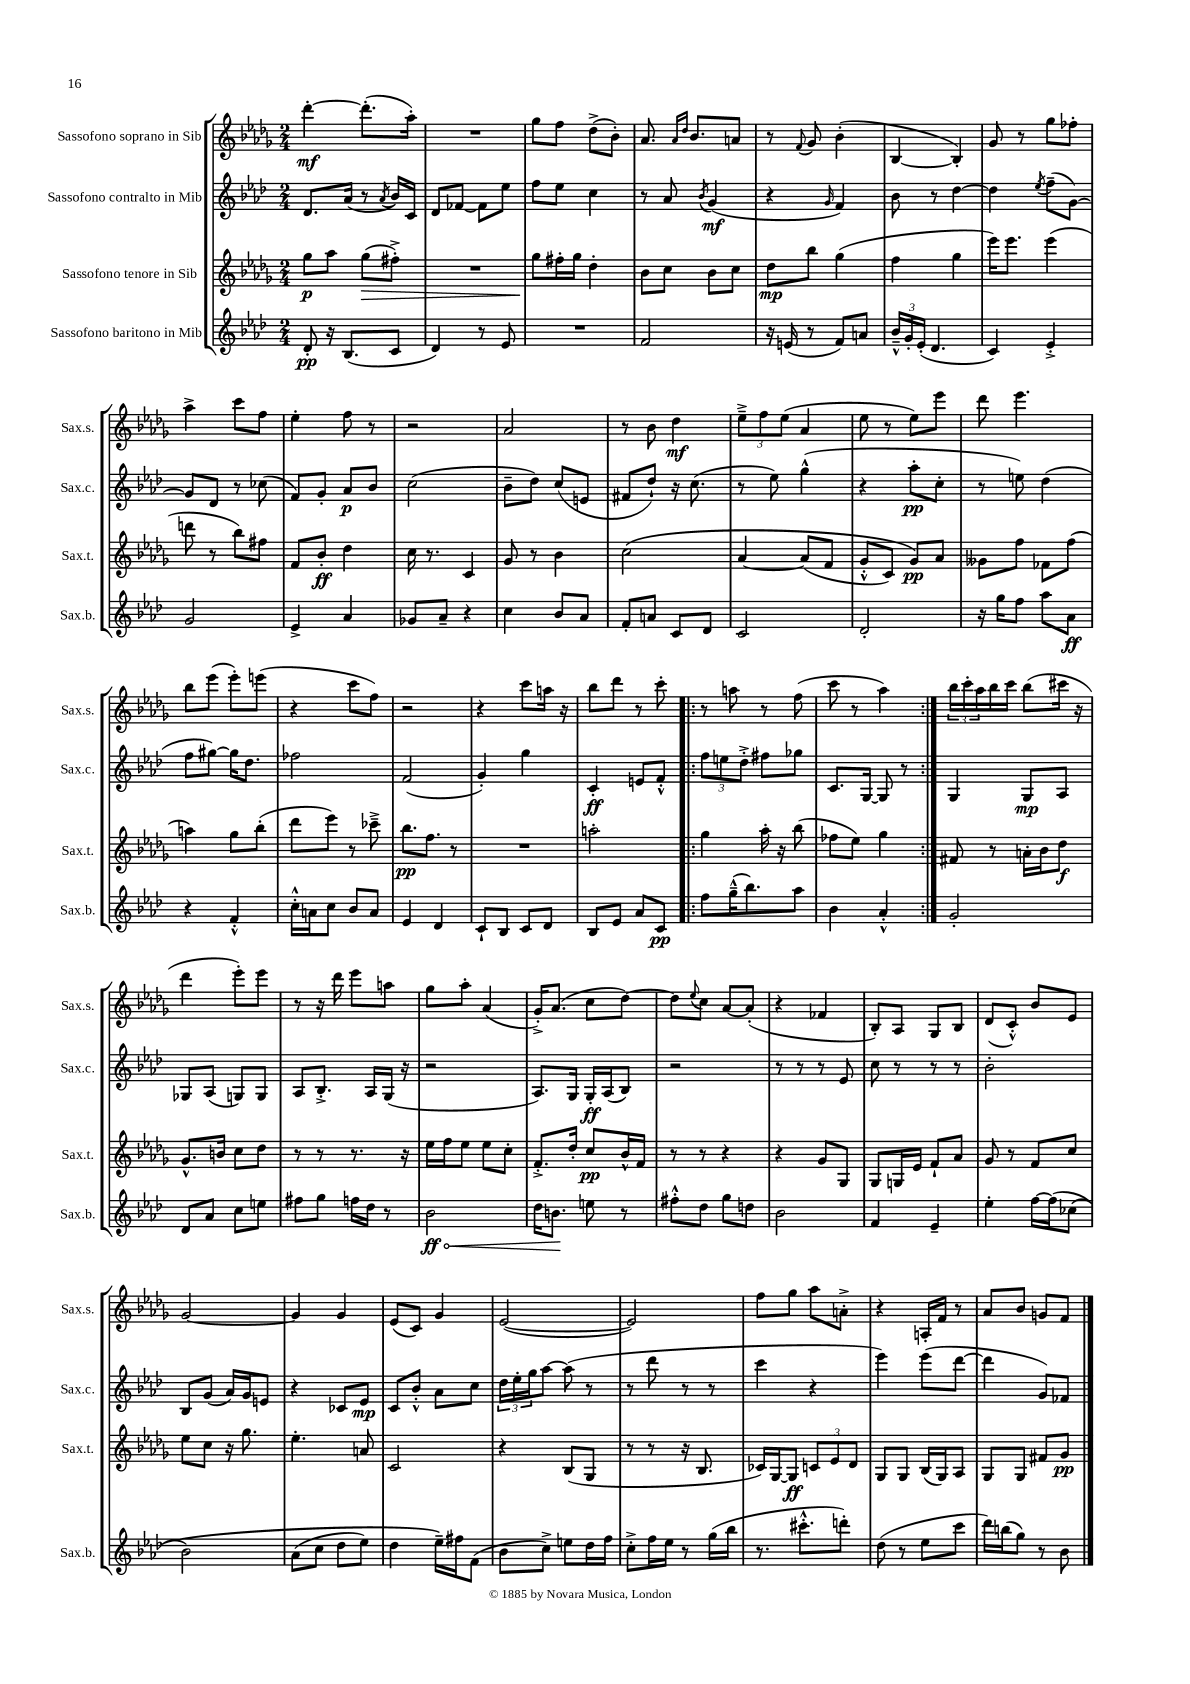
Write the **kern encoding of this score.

**kern	**dynam	**kern	**dynam	**kern	**dynam	**kern	**dynam
*part4	*part4	*part3	*part3	*part2	*part2	*part1	*part1
*staff4	*staff4	*staff3	*staff3	*staff2	*staff2	*staff1	*staff1
*I"Sassofono baritono in Mib	*	*I"Sassofono tenore in Sib	*	*I"Sassofono contralto in Mib	*	*I"Sassofono soprano in Sib	*
*I'Sax.b.	*	*I'Sax.t.	*	*I'Sax.c.	*	*I'Sax.s.	*
*clefG2	*	*clefG2	*	*clefG2	*	*clefG2	*
*k[b-e-a-d-]	*	*k[b-e-a-d-g-]	*	*k[b-e-a-d-]	*	*k[b-e-a-d-g-]	*
*M2/4	*	*M2/4	*	*M2/4	*	*M2/4	*
=1	=1	=1	=1	=1	=1	=1	=1
8d-'/	pp	8gg-\L	p	8.d-/L	.	[4ddd-'\	mf
16r	.	8aa-\J	.	.	.	.	.
(8.B-/L	.	.	.	(16a-/Jk	.	.	.
!	!	!	!LO:HP:b	!	!	!	!
.	.	(8gg-\L	>	8r	.	(8.ddd-'\L]	.
.	.	.	.	8qa-/	.	.	.
8c/J	.	8ff#X'^\J)	.	16b-/LL)	.	.	.
.	.	.	.	16c/JJ	.	16aa-'\Jk)	.
=2	=2	=2	=2	=2	=2	=2	=2
4d-/)	.	2r	.	8d-/L	.	2r	.
.	.	.	.	[8f-X/J	.	.	.
8r	.	.	.	8f-\L]	.	.	.
8e-/	.	.	.	8ee-\J	.	.	.
=3	=3	=3	=3	=3	=3	=3	=3
2r	.	8gg-\L	.	8ff\L	.	8gg-\L	.
.	.	16ff#X'\L	]	8ee-\J	.	8ff\J	.
.	.	16gg-\JJ	.	.	.	.	.
.	.	4dd-'\	.	4cc\	.	(8dd-^\L	.
.	.	.	.	.	.	8b-'\J)	.
=4	=4	=4	=4	=4	=4	=4	=4
2f/	.	8b-\L	.	8r	.	8.a-/	.
.	.	8cc\J	.	8a-/	.	.	.
.	.	.	.	.	.	16qqa-/LL	.
.	.	.	.	.	.	16qqdd-/JJ	.
.	.	.	.	.	.	8.b-/L	.
.	.	.	.	8qb-/	.	.	.
.	.	8b-\L	.	(4g/	mf	.	.
.	.	8cc\J	.	.	.	8an/J	.
=5	=5	=5	=5	=5	=5	=5	=5
16r	.	8dd-\L	mp	4r	.	8r	.
(16en/	.	.	.	.	.	.	.
.	.	.	.	.	.	8qqf/	.
8r	.	8bb-\J	.	.	.	8g-/	.
.	.	.	.	16qqg/	.	.	.
8f/L)	.	(4gg-\	.	4f/)	.	(4b-'\	.
8an/J	.	.	.	.	.	.	.
=6	=6	=6	=6	=6	=6	=6	=6
24b-~^^/LL	.	4ff\	.	8b-\	.	[4B-/	.
24g'/	.	.	.	.	.	.	.
(24e-'/JJ	.	.	.	.	.	.	.
4.d-/	.	.	.	8r	.	.	.
.	.	4gg-\	.	[4dd-\	.	4B-'/])	.
=7	=7	=7	=7	=7	=7	=7	=7
4c/)	.	16eee-\KL)	.	4dd-\]	.	8g-/	.
.	.	8.eee-\J	.	.	.	.	.
.	.	.	.	.	.	8r	.
.	.	.	.	8qee-/	.	.	.
4e-'^/	.	(4eee-\	.	(8ff~\L	.	8gg-\L	.
.	.	.	.	[8g\J)	.	8ff-X'\J	.
!!LO:LB:g=z
=8	=8	=8	=8	=8	=8	=8	=8
2g/	.	8dddn\	.	8g/L]	.	4aa-^\	.
.	.	8r	.	8d-/J	.	.	.
.	.	8bb-\L)	.	8r	.	8ccc\L	.
.	.	8ff#X\J	.	(8cc-X\	.	8ff\J	.
=9	=9	=9	=9	=9	=9	=9	=9
4e-^/	.	8f/L	.	8f/L)	.	4ee-'\	.
.	.	8b-'/J	ff	8g'/J	.	.	.
4a-/	.	4dd-\	.	8a-/L	p	8ff\	.
.	.	.	.	8b-/J	.	8r	.
=10	=10	=10	=10	=10	=10	=10	=10
8g-X/L	.	16cc\	.	(2cc\	.	2r	.
.	.	8.r	.	.	.	.	.
8a-~/J	.	.	.	.	.	.	.
4r	.	4c/	.	.	.	.	.
=11	=11	=11	=11	=11	=11	=11	=11
4cc\	.	8g-/	.	8b-~\L	.	2a-/	.
.	.	8r	.	8dd-\J)	.	.	.
8b-/L	.	4b-\	.	(8cc/L	.	.	.
8a-/J	.	.	.	8en/J	.	.	.
=12	=12	=12	=12	=12	=12	=12	=12
8f'/L	.	(2cc\	.	8f#X/L	.	8r	.
8an/J	.	.	.	8dd-`/J)	.	8b-\	.
8c/L	.	.	.	16r	.	4dd-\	mf
.	.	.	.	(8.cc\	.	.	.
8d-/J	.	.	.	.	.	.	.
=13	=13	=13	=13	=13	=13	=13	=13
2c/	.	[4a-/	.	8r	.	12ee-~^\L	.
.	.	.	.	.	.	12ff\	.
.	.	.	.	8ee-\)	.	.	.
.	.	.	.	.	.	(12ee-\J	.
.	.	(8a-/L]	.	(4gg^^\	.	4a-/	.
.	.	8f/J	.	.	.	.	.
=14	=14	=14	=14	=14	=14	=14	=14
2d-'/	.	8g-'^^/L	.	4r	.	8ee-\	.
.	.	8c/J)	.	.	.	8r	.
.	.	8g-/L)	pp	8aa-'\L	pp	8ee-\L)	.
.	.	8a-/J	.	8cc'\J	.	8eee-\J	.
=15	=15	=15	=15	=15	=15	=15	=15
16r	.	8g--X\L	.	8r	.	8ddd-\	.
16gg\KL	.	.	.	.	.	.	.
8ff\J	.	8ff\J	.	8een\)	.	4.eee-\	.
8aa-\L	.	8f-X\L	.	(4dd-\	.	.	.
8a-\J	ff	(8ff\J	.	.	.	.	.
!!LO:LB:g=z
=16	=16	=16	=16	=16	=16	=16	=16
4r	.	4aan\)	.	8ff\L	.	8bb-\L	.
.	.	.	.	[8gg#X\J)	.	(8eee-\J	.
4f'^^/	.	8gg-\L	.	16gg#\KL]	.	8eee-'\L)	.
.	.	.	.	8.dd-\J	.	.	.
.	.	(8bb-'\J	.	.	.	(8eeen\J	.
=17	=17	=17	=17	=17	=17	=17	=17
16cc'^^\LL	.	8ddd-\L	.	2ff-X\	.	4r	.
16an\J	.	.	.	.	.	.	.
8cc\J	.	8eee-\J)	.	.	.	.	.
8b-/L	.	8r	.	.	.	8ccc\L	.
8a/J	.	8ccc-X~^\	.	.	.	8ff\J)	.
=18	=18	=18	=18	=18	=18	=18	=18
4e-/	.	8.bb-\L	pp	(2f/	.	2r	.
.	.	8.ff\J	.	.	.	.	.
4d-/	.	.	.	.	.	.	.
.	.	8r	.	.	.	.	.
=19	=19	=19	=19	=19	=19	=19	=19
8c`/L	.	2r	.	4g'/)	.	4r	.
8B-/J	.	.	.	.	.	.	.
8c/L	.	.	.	4gg\	.	8ccc\L	.
8d-/J	.	.	.	.	.	16aan\Jk	.
.	.	.	.	.	.	16r	.
=20	=20	=20	=20	=20	=20	=20	=20
8B-/L	.	2aan'\	.	4c'/	ff	8bb-\L	.
8e-/J	.	.	.	.	.	8ddd-\J	.
8a-/L	.	.	.	8en/L	.	8r	.
8c/J	pp	.	.	8f'^^/J	.	8ccc'\	.
=21!|:	=21!|:	=21!|:	=21!|:	=21!|:	=21!|:	=21!|:	=21!|:
8ff\L	.	4gg-\	.	12ff\L	.	8r	.
.	.	.	.	12een\	.	.	.
(16gg~^^\K	.	.	.	.	.	8aan\	.
.	.	.	.	12dd-'^\J	.	.	.
8.bb-\)	.	.	.	.	.	.	.
.	.	16aa-'\	.	8ff#X\L	.	8r	.
.	.	16r	.	.	.	.	.
8aa-\J	.	(8bb-\	.	8gg-X\J	.	(8ff\	.
=22	=22	=22	=22	=22	=22	=22	=22
4b-\	.	8ff-X\L	.	8.c/L	.	8ccc\	.
.	.	8ee-\J)	.	.	.	8r	.
.	.	.	.	[16G/Jk	.	.	.
4a-'^^/	.	4gg-\	.	8G/]	.	4aa-\)	.
.	.	.	.	8r	.	.	.
=23:|!	=23:|!	=23:|!	=23:|!	=23:|!	=23:|!	=23:|!	=23:|!
2g'/	.	8f#X/	.	4G/	.	24bb-\LL	.
.	.	.	.	.	.	24ccc'\	.
.	.	.	.	.	.	24aa-\	.
.	.	8r	.	.	.	16bb-\	.
.	.	.	.	.	.	16ccc\JJ	.
.	.	16an'\LL	.	8G/L	mp	(8bb-\L	.
.	.	16b-\J	.	.	.	.	.
.	.	8dd-\J	f	8A-/J	.	16ccc#X\Jk	.
.	.	.	.	.	.	16r	.
!!LO:LB:g=z
=24	=24	=24	=24	=24	=24	=24	=24
8d-/L	.	8.g-^^/L	.	8G-X/L	.	4ddd-\	.
8a-/J	.	.	.	(8A-/J	.	.	.
.	.	16bn/Jk	.	.	.	.	.
8cc\L	.	8cc\L	.	8Gn/L)	.	8eee-'\L)	.
8een\J	.	8dd-\J	.	8G/J	.	8eee-\J	.
=25	=25	=25	=25	=25	=25	=25	=25
8ff#X\L	.	8r	.	8A-/L	.	8r	.
8gg\J	.	8r	.	8.B-'^/J	.	16r	.
.	.	.	.	.	.	16ddd-\	.
16ffn\LL	.	8.r	.	.	.	8eee-\L	.
16dd-\JJ	.	.	.	16A-/LL	.	.	.
8r	.	.	.	(16G/JJ	.	8aan\J	.
.	.	16r	.	16r	.	.	.
=26	=26	=26	=26	=26	=26	=26	=26
!	!LO:HP:b	!	!	!	!	!	!
2b-\	< ff	16ee-\LL	.	2r	.	8gg-\L	.
.	.	16ff\J	.	.	.	.	.
.	.	8ee-\J	.	.	.	8aa-'\J	.
.	.	8ee-\L	.	.	.	(4a-/	.
.	.	8cc'\J	.	.	.	.	.
=27	=27	=27	=27	=27	=27	=27	=27
16dd-\KL	.	8.f'^/L	.	8.A-/L)	.	16g-'^/KL)	.
8.bn\J	.	.	.	.	.	(8.a-/J	.
.	.	16dd-'/Jk	.	16G/Jk	.	.	.
8een\	[	8cc/L	pp	16G'/LL	ff	8cc\L	.
.	.	.	.	(16A-/J	.	.	.
8r	.	16b-^^/L	.	8B-/J)	.	[8dd-\J)	.
.	.	16f/JJ	.	.	.	.	.
=28	=28	=28	=28	=28	=28	=28	=28
8ff#X'^^\L	.	8r	.	2r	.	8dd-\L]	.
.	.	.	.	.	.	8qqee-/	.
8dd-\J	.	8r	.	.	.	8cc\J	.
8gg\L	.	4r	.	.	.	[8a-/L	.
8ddn\J	.	.	.	.	.	(8a-'/J]	.
=29	=29	=29	=29	=29	=29	=29	=29
2b-\	.	4r	.	8r	.	4r	.
.	.	.	.	8r	.	.	.
.	.	8g-/L	.	8r	.	4f-X/	.
.	.	8G-/J	.	8e-/	.	.	.
=30	=30	=30	=30	=30	=30	=30	=30
4f/	.	8G-/L	.	8cc\	.	8B-'/L)	.
.	.	16Gn/L	.	8r	.	8A-/J	.
.	.	16e-/JJ	.	.	.	.	.
4e-~/	.	8f`/L	.	8r	.	8G-/L	.
.	.	8a-/J	.	8r	.	8B-/J	.
=31	=31	=31	=31	=31	=31	=31	=31
4ee-'\	.	8g-/	.	2b-'\	.	(8d-/L	.
.	.	8r	.	.	.	8c'^^/J)	.
[16ff\LL	.	8f/L	.	.	.	8b-/L	.
(16ff\J]	.	.	.	.	.	.	.
(8cc-X\J	.	8cc/J	.	.	.	8e-/J	.
!!LO:LB:g=z
=32	=32	=32	=32	=32	=32	=32	=32
2b-\)	.	8ee-\L	.	8B-/L	.	[2g-/	.
.	.	8cc\J	.	(8g/J	.	.	.
.	.	16r	.	16a-/LL)	.	.	.
.	.	8.gg-\	.	16g/J	.	.	.
.	.	.	.	8en/J	.	.	.
=33	=33	=33	=33	=33	=33	=33	=33
(8a-\L	.	4.ee-'\	.	4r	.	4g-/]	.
8cc\J	.	.	.	.	.	.	.
8dd-\L	.	.	.	8c-X/L	.	4g-/	.
8ee-\J)	.	8an/	.	8e-/J	mp	.	.
=34	=34	=34	=34	=34	=34	=34	=34
4dd-\	.	2c/	.	8c/L	.	(8e-/L	.
.	.	.	.	8b-'^^/J	.	8c/J)	.
16ee-~\LL)	.	.	.	8a-\L	.	4g-/	.
16ff#X\J	.	.	.	.	.	.	.
(8f\J	.	.	.	8cc\J	.	.	.
=35	=35	=35	=35	=35	=35	=35	=35
8b-\L	.	4r	.	24dd-\LL	.	([2e-/	.
.	.	.	.	24ee-'\	.	.	.
.	.	.	.	24gg\J	.	.	.
8cc^\J)	.	.	.	[8aa-\J	.	.	.
8een\L	.	(8B-/L	.	(8aa-\]	.	.	.
16dd-\L	.	8G-/J	.	8r	.	.	.
16ff\JJ	.	.	.	.	.	.	.
=36	=36	=36	=36	=36	=36	=36	=36
8cc'^\L	.	8r	.	8r	.	2e-/])	.
16ff\L	.	8r	.	8ddd-\	.	.	.
16ee-\JJ	.	.	.	.	.	.	.
8r	.	16r	.	8r	.	.	.
.	.	8.B-/	.	.	.	.	.
(16gg\LL	.	.	.	8r	.	.	.
16bb-\JJ	.	.	.	.	.	.	.
=37	=37	=37	=37	=37	=37	=37	=37
8.r	.	16c-X/LL)	.	4ccc\	.	8ff\L	.
.	.	[16G-/J	.	.	.	.	.
.	.	8G-/J]	ff	.	.	8gg-\J	.
8.ccc#X'^^\L	.	.	.	.	.	.	.
.	.	12cn/L	.	4r	.	8aa-\L	.
.	.	12e-/	.	.	.	.	.
8dddn'\J)	.	.	.	.	.	8an'^\J	.
.	.	12d-/J	.	.	.	.	.
=38	=38	=38	=38	=38	=38	=38	=38
(8dd-\	.	8G-/L	.	4eee-\)	.	4r	.
8r	.	8G-/J	.	.	.	.	.
8ee-\L	.	(16B-/LL	.	(8eee-\L	.	16An'/LL	.
.	.	16G-/J)	.	.	.	16f/JJ	.
8ccc\J	.	8A-/J	.	[8ddd-\J	.	8r	.
=39	=39	=39	=39	=39	=39	=39	=39
16ddd-\LL)	.	8G-/L	.	4ddd-\]	.	8a-/L	.
(16bbn\J	.	.	.	.	.	.	.
8gg\J)	.	8G-/J	.	.	.	8b-/J	.
8r	.	8f#X/L	.	8g/L)	.	8gn/L	.
8b-\	.	8g-/J	pp	8f-X/J	.	8f/J	.
==	==	==	==	==	==	==	==
*-	*-	*-	*-	*-	*-	*-	*-
